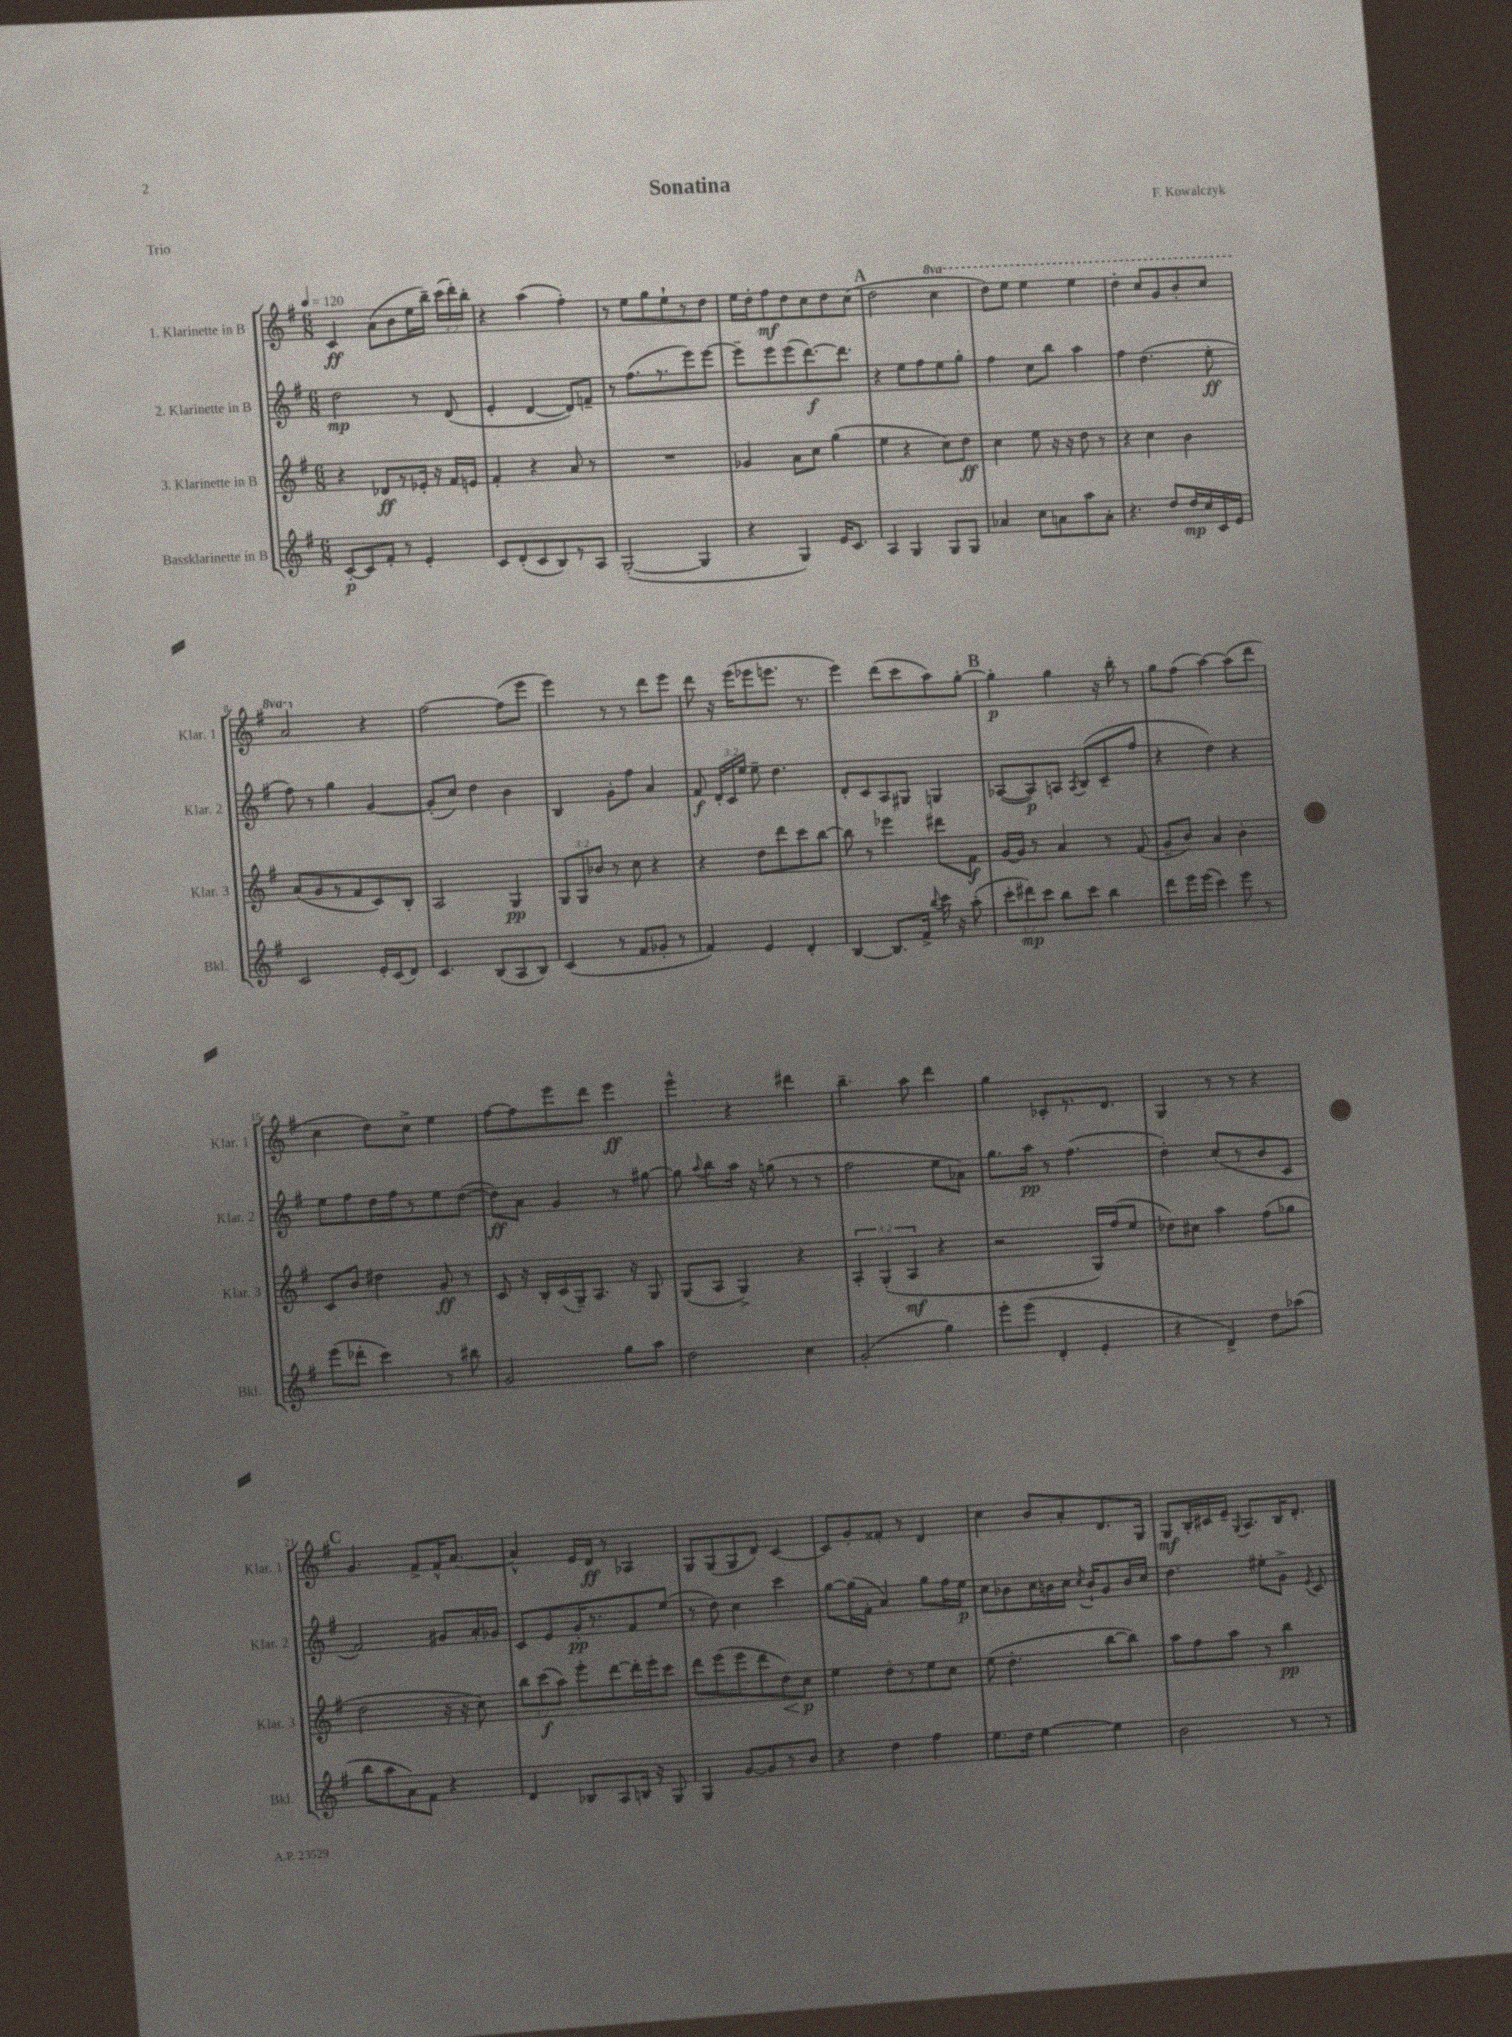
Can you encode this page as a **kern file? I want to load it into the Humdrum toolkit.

**kern	**dynam	**kern	**dynam	**kern	**dynam	**kern	**dynam
*part4	*part4	*part3	*part3	*part2	*part2	*part1	*part1
*staff4	*staff4	*staff3	*staff3	*staff2	*staff2	*staff1	*staff1
*I"Bassklarinette in B	*	*I"3. Klarinette in B	*	*I"2. Klarinette in B	*	*I"1. Klarinette in B	*
*I'Bkl.	*	*I'Klar. 3	*	*I'Klar. 2	*	*I'Klar. 1	*
*clefG2	*	*clefG2	*	*clefG2	*	*clefG2	*
*k[f#]	*	*k[f#]	*	*k[f#]	*	*k[f#]	*
*M6/8	*	*M6/8	*	*M6/8	*	*M6/8	*
*MM120	*	*MM120	*	*MM120	*	*MM120	*
=1	=1	=1	=1	=1	=1	=1	=1
[8c'/L	p	4r	.	2dd\	mp	4c/	ff
8c/]	.	.	.	.	.	.	.
8f#'/J	.	8d-X/L	ff	.	.	(8a\L	.
8r	.	8r	.	.	.	8b\	.
4e'/	.	16e-X'/Jk	.	8r	.	16ee\L	.
.	.	16r	.	.	.	16bb~\JJ)	.
.	.	16f#/LL	.	(8d/	.	(24ccc\LL	.
.	.	.	.	.	.	24ddd'\)	.
.	.	16en/JJ	.	.	.	.	.
.	.	.	.	.	.	24bb'\JJ	.
=2	=2	=2	=2	=2	=2	=2	=2
8c/L	.	4f#'/	.	4e'/	.	4r	.
(8d'/	.	.	.	.	.	.	.
8c/	.	4r	.	[4d/	.	(4aa\	.
8B/)	.	.	.	.	.	.	.
8r	.	8a/	.	8d/L])	.	4ff#'\)	.
8A/J	.	8r	.	8fn~/J	.	.	.
=3	=3	=3	=3	=3	=3	=3	=3
([2G'/	.	2.r	.	8r	.	8r	.
.	.	.	.	(8.ff#\L	.	8ee\L	.
.	.	.	.	.	.	8gg\	.
.	.	.	.	8.r	.	.	.
.	.	.	.	.	.	8ee`\	.
4G/]	.	.	.	8eee\)	.	8r	.
.	.	.	.	[8eee\J	.	8dd\J	.
=4	=4	=4	=4	=4	=4	=4	=4
4r	.	4g-X/	.	8eee~\L]	.	16ee\LL	.
.	.	.	.	.	.	16dd'\J	.
.	.	.	.	8eee\	.	8ff#\	mf
4G/)	.	8a\L	.	(8eee\	.	8dd\	.
.	.	8cc\J	.	[8.ddd\)	f	8cc\	.
16e/KL	.	(4gg\	.	.	.	8dd\	.
8.c/J	.	.	.	8.ddd\J]	.	.	.
.	.	.	.	.	.	(8cc\J	.
!!LO:REH:place=s1:t=A
=5	=5	=5	=5	=5	=5	=5	=5
4A/	.	4ee\	.	4r	.	2dd\	.
4G/	.	4r	.	8ee\L	.	.	.
.	.	.	.	8ff#\	.	.	.
*	*	*	*	*	*	*8va	*
8G/L	.	8cc\L)	.	8ee\	.	4ccc\	.
8G/J	.	8dd\J	ff	8gg'\J	.	.	.
=6	=6	=6	=6	=6	=6	=6	=6
4a-X/	.	4cc\	.	4ff#\	.	8ddd\L)	.
.	.	.	.	.	.	8eee\J	.
8cc\L	.	8ee\	.	8cc\L	.	4eee\	.
8an\	.	16r	.	8bb\J	.	.	.
.	.	16r	.	.	.	.	.
8aa\	.	8dd\	.	4aa\	.	4eee\	.
8a'\J	.	8r	.	.	.	.	.
=7	=7	=7	=7	=7	=7	=7	=7
4.r	.	4r	.	4ff#\	.	4ddd'\	.
.	.	4cc\	.	(4.dd\	.	8ccc/L	.
8dd/L	.	.	.	.	.	8gg/	.
16dd/L	mp	4b\	.	.	.	8bb'/	.
16cc/	.	.	.	.	.	.	.
16c/	.	.	.	8ee'\	ff	8ccc/J	.
16e/JJ	.	.	.	.	.	.	.
!!LO:LB:g=z
=8	=8	=8	=8	=8	=8	=8	=8
2c/	.	(8a/L	.	8ff#\)	.	2aa/	.
.	.	8g/	.	8r	.	.	.
.	.	8r	.	4gg\	.	.	.
.	.	8f#/	.	.	.	.	.
*	*	*	*	*	*	*X8va	*
16e'/LL	.	8c/)	.	[4g/	.	4r	.
(16c/J	.	.	.	.	.	.	.
8d/J)	.	8B'/J	.	.	.	.	.
=9	=9	=9	=9	=9	=9	=9	=9
4.c/	.	2A/	.	(8g'/L]	.	[2ff#\	.
.	.	.	.	8cc/J)	.	.	.
.	.	.	.	4dd\	.	.	.
(8B/L	.	.	.	.	.	.	.
8A/	.	4G/	pp	4b\	.	(8ff#\L]	.
8B/J)	.	.	.	.	.	8eee\J	.
=10	=10	=10	=10	=10	=10	=10	=10
(4c/	.	12G/L	.	4B/	.	4eee\)	.
.	.	12G/	.	.	.	.	.
.	.	12b-X/J	.	.	.	.	.
8r	.	8r	.	8g'\L	.	8r	.
8f#/L	.	8cc\	.	8ff#\J	.	8r	.
8g-X'/J	.	4r	.	4a/	.	8ddd\L	.
8r	.	.	.	.	.	8eee\J	.
=11	=11	=11	=11	=11	=11	=11	=11
4f#/)	.	4r	.	8f#/	f	8ddd\	.
.	.	.	.	24d'/LL	.	16r	.
.	.	.	.	24c/	.	.	.
.	.	.	.	.	.	(16eee\KL	.
.	.	.	.	24ee/JJ	.	.	.
4e/	.	8dd\L	.	8ee~\	.	8eee-X\	.
.	.	8ddd\	.	4.dd\	.	8.eeen\J	.
4d'/	.	8ccc\	.	.	.	.	.
.	.	.	.	.	.	8.r	.
.	.	[8bb\J	.	.	.	.	.
=12	=12	=12	=12	=12	=12	=12	=12
[4B/	.	8bb\]	.	8d'/L	.	4eee\)	.
.	.	8r	.	8c/	.	.	.
8.B/L]	.	4eee-X\	.	8A/	.	(8ddd\L	.
.	.	.	.	8G#X/J	.	8ccc\	.
16f#^/Jk	.	.	.	.	.	.	.
8qqbb/	.	.	.	.	.	.	.
16ccc\	.	8ddd#X\L	.	4Gn/	.	8aa\)	.
16r	.	.	.	.	.	.	.
(8aa'\	.	8f#\J	f	.	.	[8gg'\J	.
!!LO:REH:place=s1:t=B
=13	=13	=13	=13	=13	=13	=13	=13
12ccc'\L	.	[16g/LL	.	([8A-X/L	.	4gg'\]	p
.	.	16g/JJ]	.	.	.	.	.
12ddd#X\)	mp	.	.	.	.	.	.
.	.	8r	.	8A-/])	p	.	.
12ccc\J	.	.	.	.	.	.	.
8bb\L	.	4a/	.	8An/J	.	4gg\	.
.	.	.	.	8qA/	.	.	.
8ccc\J	.	.	.	(8B/L	.	.	.
4bb\	.	8r	.	8c~/	.	16r	.
.	.	.	.	.	.	16bb'\	.
.	.	(8f#/	.	8ff#/J	.	8r	.
=14	=14	=14	=14	=14	=14	=14	=14
8ddd\L	.	8g~/L	.	4r	.	8gg\L	.
16eee\L	.	8b/J)	.	.	.	(8ff#\J	.
(16eee\JJ	.	.	.	.	.	.	.
4ccc\)	.	4a/	.	4dd\)	.	[4aa\)	.
8eee\	.	4b'\	.	4r	.	(8aa\L]	.
8r	.	.	.	.	.	8ddd\J	.
!!LO:LB:g=z
=15	=15	=15	=15	=15	=15	=15	=15
(8eee\L	.	8c/L	.	8ee\L	.	4cc\	.
8ddd-X'\J	.	8b/J	.	8ff#\	.	.	.
4ccc\)	.	4dd#X\	.	16dd\L	.	8dd\L)	.
.	.	.	.	16ff#\J	.	.	.
.	.	.	.	8r	.	8cc^\J	.
8r	.	8g/	ff	8ee\	.	4ee\	.
8bb#X\	.	8r	.	([8dd\J	.	.	.
=16	=16	=16	=16	=16	=16	=16	=16
2g/	.	8c/	.	8dd\L])	ff	[8ff#\L	.
.	.	16r	.	8a\J	.	8ff#\]	.
.	.	16B'/LL	.	.	.	.	.
.	.	(16c/	.	4g/	.	8eee\	.
.	.	16G~/J)	.	.	.	.	.
.	.	8.A/J	.	.	.	8ddd\J	.
8gg\L	.	.	.	8r	.	4eee\	ff
.	.	16r	.	.	.	.	.
8aa\J	.	8G/	.	[8gg#X\	.	.	.
=17	=17	=17	=17	=17	=17	=17	=17
2dd\	.	(8G/L	.	8gg#\]	.	4eee^^\	.
.	.	.	.	8qqaa/	.	.	.
.	.	8A/J	.	8bb\L	.	.	.
.	.	4G^/)	.	16aa\Jk	.	4r	.
.	.	.	.	16r	.	.	.
.	.	.	.	(8ggn\	.	.	.
4cc\	.	4r	.	8r	.	4ddd#X\	.
.	.	.	.	8r	.	.	.
=18	=18	=18	=18	=18	=18	=18	=18
(2g'/	.	6A'/	.	2ff#\	.	4.bb~\	.
.	.	(6G'/	.	.	.	.	.
.	.	6A/	mf	.	.	.	.
.	.	.	.	.	.	8aa\	.
4gg\)	.	4r	.	8ee\L	.	4ddd\	.
.	.	.	.	8a-X\J)	.	.	.
=19	=19	=19	=19	=19	=19	=19	=19
8eee'\L	.	2r	.	8.gg\L	.	4gg\	.
(8eee\J	.	.	.	.	.	.	.
.	.	.	.	16aa\Jk	pp	.	.
4d'/	.	.	.	8r	.	8c-X'/L	.
.	.	.	.	(4.ff#\	.	8.r	.
4e'/	.	16G/LL)	.	.	.	.	.
.	.	(16ff#/J	.	.	.	8.d/J	.
.	.	8ee/J	.	.	.	.	.
=20	=20	=20	=20	=20	=20	=20	=20
4r	.	8dd-X\L)	.	4dd'\)	.	4G/	.
.	.	8cc#X\J	.	.	.	.	.
4d^/)	.	4aa\	.	(8cc/L	.	8r	.
.	.	.	.	8r	.	8r	.
8dd\L	.	(8ff#\L	.	8b/	.	4r	.
(8aa-X\J	.	8gg-X\J	.	8c/J	.	.	.
!!LO:LB:g=z
!!LO:REH:place=s1:t=C
=21	=21	=21	=21	=21	=21	=21	=21
8bb\L	.	2dd\	.	2f#/)	.	4.g/	.
8aa\	.	.	.	.	.	.	.
8a\)	.	.	.	.	.	.	.
8f#\J	.	.	.	.	.	8f#^/L	.
4r	.	16r	.	8g#X/L	.	16f#^^/K	.
.	.	16r	.	.	.	[8.a/J	.
.	.	8cc\)	.	16a'/L	.	.	.
.	.	.	.	16g-X/JJ	.	.	.
=22	=22	=22	=22	=22	=22	=22	=22
4d/	.	12bb\L	.	8c/L	.	4a^^/]	.
.	.	(12ccc\	f	.	.	.	.
.	.	.	.	8e/	.	.	.
.	.	12aa\J)	.	.	.	.	.
8B-X/L	.	8eee'\L	.	16g'/K	pp	16e/LL	.
.	.	.	.	8.r	.	16d/JJ	ff
8A/	.	[8ddd\	.	.	.	8r	.
16Bn/Jk	.	16ddd'\L]	.	8f#/	.	4A-X/	.
16r	.	16eee'\J	.	.	.	.	.
8G/	.	8ccc\J	.	(8ee/J	.	.	.
=23	=23	=23	=23	=23	=23	=23	=23
4G/	.	8ddd\L	.	8r	.	8G/L	.
.	.	(8eee\	.	8dd\)	.	(8G/	.
[8g/L	.	8eee\	.	4cc\	.	8G/	.
8g/]	.	8ddd\	.	.	.	8d/J)	.
!	!	!	!LO:HP:b	!	!	!	!
8r	.	8dd\)	<	4ccc\	.	[4c/	.
8b/J	.	8cc\J	p	.	.	.	.
.	.	.	[	.	.	.	.
=24	=24	=24	=24	=24	=24	=24	=24
4r	.	4ee\	.	[8gg\L	.	8c/L]	.
.	.	.	.	(16gg\L]	.	8g'/	.
.	.	.	.	16f#'\JJ	.	.	.
4dd\	.	8dd'\L	.	4a/)	.	8f##X'/J	.
.	.	8r	.	.	.	8r	.
4ff#\	.	8ee\	.	8gg\L	.	4d/	.
.	.	8cc\J	.	16ff#\L	.	.	.
.	.	.	.	16ee\JJ	p	.	.
=25	=25	=25	=25	=25	=25	=25	=25
8.ee\L	.	(8ee\	.	8cc\L	.	4cc\	.
.	.	4.dd'\	.	8b-X\	.	.	.
16dd\Jk	.	.	.	.	.	.	.
[4ee\	.	.	.	16cc\L	.	8b/L	.
.	.	.	.	16bn\	.	.	.
.	.	.	.	16cc\JJ	.	8a'/	.
.	.	.	.	8qcc/	.	.	.
.	.	.	.	16b`/KL	.	.	.
4ee\]	.	[8bb\L	.	8g/	.	8.d/	.
.	.	8bb\J])	.	16b/L	.	.	.
.	.	.	.	16cc/JJ	.	16G/Jk	.
=26	=26	=26	=26	=26	=26	=26	=26
2b\	.	8aa\L	.	4.dd\	.	8G/L	mf
.	.	8ff#\	.	.	.	16B'/L	.
.	.	.	.	.	.	16c#X/	.
.	.	8aa\J	.	.	.	16e~/JJ	.
.	.	.	.	.	.	8qqG/	.
.	.	.	.	.	.	8.A/L	.
.	.	8r	.	8ee#X'\L	.	.	.
8r	.	4bb\	pp	8g^\J	.	16B/K	.
.	.	.	.	.	.	8.d'/J	.
.	.	.	.	8qe/	.	.	.
8r	.	.	.	8c/	.	.	.
==	==	==	==	==	==	==	==
*-	*-	*-	*-	*-	*-	*-	*-
